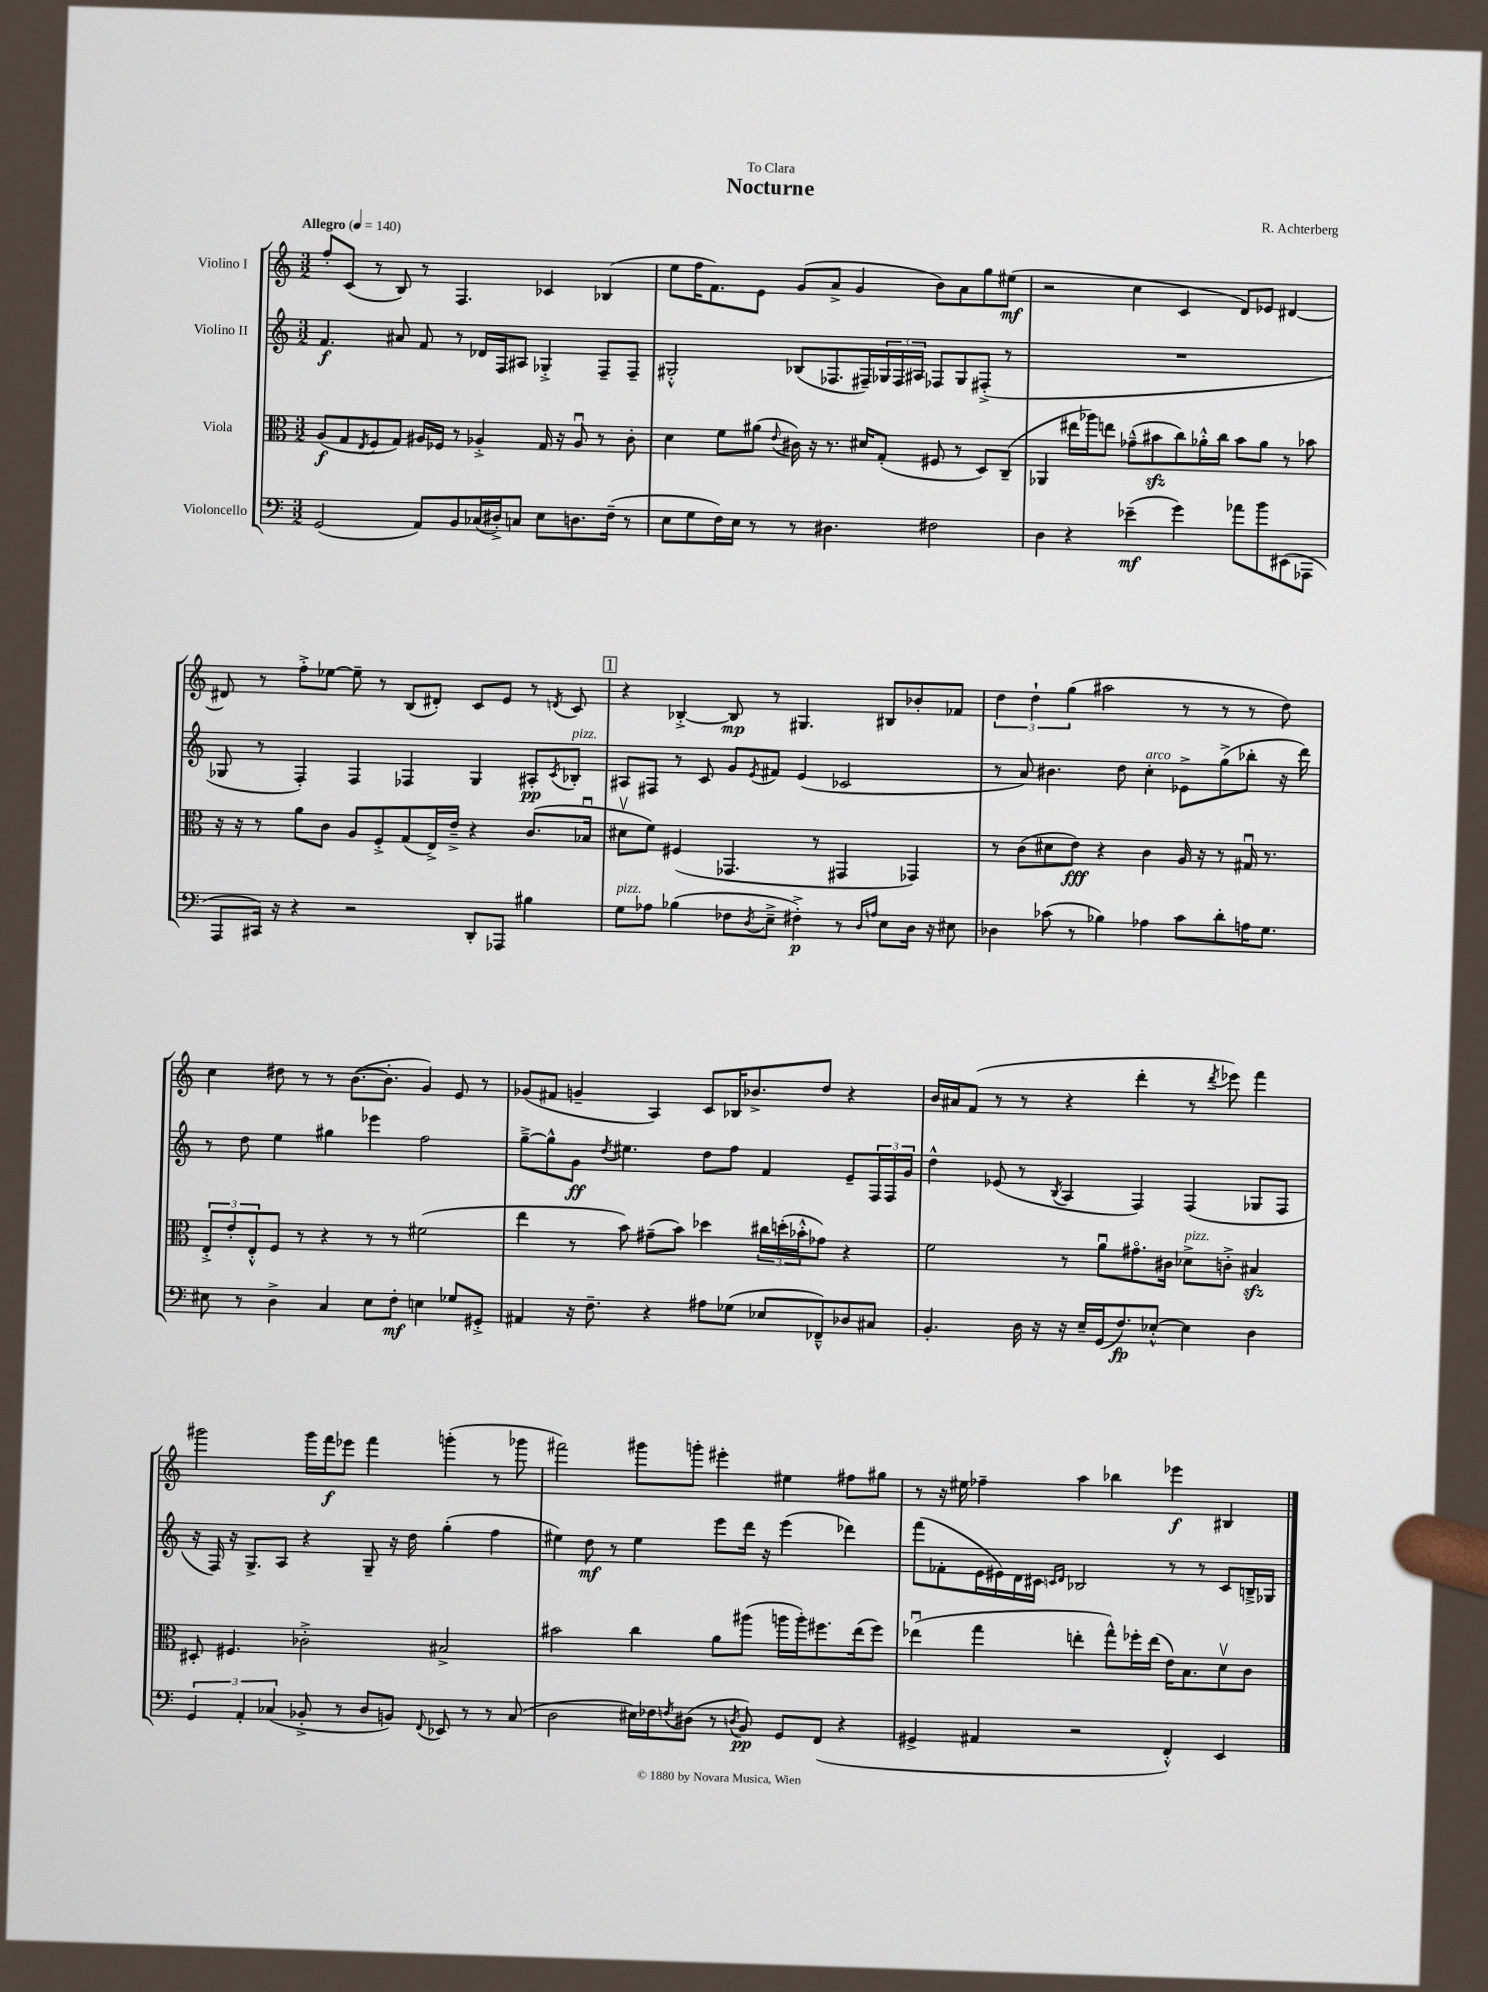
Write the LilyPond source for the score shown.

\header { title = "Nocturne" composer = "R. Achterberg" dedication = "To Clara" }
<<
\new StaffGroup <<
\new Staff = "s0" \with { instrumentName = "Violino I" } {
    \clef treble \key c \major \numericTimeSignature \time 3/2 \tempo "Allegro" 4 = 140
    f''8-. c'8( r8 b8) r8 f4. ces'4 bes4( |
    e''8 f''16 f'8.) e'8 g'8( a'8-> g'4 b'8) a'8 g''8 eis''8\mf( |
    r2 c''4 c'4 d'8) ees'8 dis'4~ |
    dis'8 r8 f''8-.-> ees''8~ ees''8-- r8 b8( dis'8-.) c'8 e'8 r8 \acciaccatura { d'8 } c'8 |
    \mark \markup { \box "1" } r4 bes4~-.-> bes8\mp r8 gis4. bis8 bes'8-. fes'8 |
    \tuplet 3/2 { d''4 d''4-! g''4( } ais''2 r8 r8 r8 d''8) |
    c''4 dis''8 r8 r8 b'8.~( b'8.-. g'4) e'8 r8 |
    ges'8( fis'8 g'4-- a4) c'8 bes16 bes'8.-> d''8 r4 |
    b'16 ais'16 f'8( r8 r8 r4 d'''4-. r8 \acciaccatura { d'''8 } ees'''8) f'''4 |
    gis'''2 gis'''16 f'''16\f ees'''8 f'''4 g'''4-.( r8 ges'''8 |
    fis'''2) gis'''8 g'''8-. eis'''4-. eis''4 fis''8 gis''8 |
    r8 r16 eis''16 fes''4-- a''4 bes''4 ees'''4\f bis4 \bar "|." |
}
\new Staff = "s1" \with { instrumentName = "Violino II" } {
    \clef treble \key c \major \numericTimeSignature \time 3/2
    f'4.\f ais'8 f'8 r8 des'16 f16 ais8 ges4-.-> f8-- f8-- |
    gis2-.-^ bes8( fes8. fis16--) \tuplet 3/2 { ges16 fis16 ais16 } fes8 ges8 fis8-.->( r8 |
    R1. |
    ges8 r8 f4-.) f4 fes4 ges4 ais8-.\pp \acciaccatura { c'8 } bes8-.^\markup { \italic "pizz." } |
    \mark \markup { \box "1" } ais8 fis8 r8 c'8 g'8 \acciaccatura { e'8 } fis'8 e'4( ces'2 |
    r8 a'8) bis'4. d''8 c''4-.^\markup { \italic "arco" } ees'8-> g''8->( bes''8-. r16 d'''16) |
    r8 d''8 e''4 gis''4 ees'''4 f''2 |
    g''8~---> g''8-^ g'8\ff \acciaccatura { d''8 } eis''4. d''8 f''8 f'4 e'8-- \tuplet 3/2 { f16 f16 g'16 } |
    d''4-^ ees'8( r8 \acciaccatura { b8 } a4 f4) f4( ges8 f8 |
    r16 f16) r16 g8.-> a8 r4 g8-- r16 d''16 g''4-.( f''4 |
    eis''4) d''8\mf r8 eis''4 e'''8 d'''16 r16 e'''4( des'''4) |
    f'''8( fes'8-. e'16 eis'16) d'16 cis'16 \grace { c'16 d'16 } bes2 r8 r8 c'8 b16---> ges16 \bar "|." |
}
\new Staff = "s2" \with { instrumentName = "Viola" } {
    \clef alto \key c \major \numericTimeSignature \time 3/2
    a8\f( g8 \acciaccatura { e8 } f8 g8) ais16 fes16 r8 aes4-.-> g16 r16 aes8\downbow r8 c'8-. |
    d'4 f'8 ais'8( \appoggiatura { e'8 } cis'16) r16 r8. dis'16 g8-.( fis8 r8 d8) c8--( |
    aes,4 eis''16 aes''16) e''8 ges'8---^( bis'8\sfz c''8) aes'16-.-^ c''16 bis'8 aes'8 r8 bes'8 |
    r16 r16 r8 a'8 c'8 a8 f8-.-> g8( e16->) e'16---> r4 c'8.( bes16\downbow |
    \mark \markup { \box "1" } dis'8\upbow f'8) fis4( ges,4. r8 gis,4 ges,4) |
    r8 c'8( dis'8 e'8\fff) r4 c'4 a16 r16 r8 gis16\downbow r8. |
    \tuplet 3/2 { e8-.-> e'8-. e8-.-^ } f8 r8 r4 r8 r8 fis'2( |
    e''4 r8 b'8) gis'8--( b'8) des''4 \tuplet 3/2 { cis''16 d''16-.( bes'16-.-^ } ges'8) r4 |
    f'2 r8 a'8\downbow gis'8.\flageolet cis'16 des'8->^\markup { \italic "pizz." } c'8-.-> bis4\sfz |
    dis8-. fis4. ces'2-.-> bis2-> |
    bis'2 c''4 a'8 ais''8( a''16 a''16-.) fis''8. e''16( fis''8) |
    ees''4\downbow( g''4 e''4-. g''8-^) fes''16-. e''16( e'16) b8. d'8\upbow c'8 \bar "|." |
}
\new Staff = "s3" \with { instrumentName = "Violoncello" } {
    \clef bass \key c \major \numericTimeSignature \time 3/2
    g,2( a,8) b,8 ces16( dis16-.->) c8 e8 d8. f16--( r8 |
    e8 g8 f16) e16 r8 r8 dis4. fis2 |
    d4 r4 ees'4--\mf( g'4) aes'8 b'8 eis,8( aes,,8 |
    a,,8 cis,16) r16 r4 r2 d,8-. aes,,8 bis4 |
    \mark \markup { \box "1" } g8^\markup { \italic "pizz." } aes8 bes4( fes8 \acciaccatura { d8 } e8---> fis4-.->\p) r8 \grace { d16 a16 } e8 d16 r16 eis8 |
    des4 ces'8( r8 bes4) aes4 ces'8 d'8-. a16 g8. |
    eis8 r8 d4-> c4 eis8 f8-.\mf e4 ges8 gis,8-.-> |
    ais,4 r16 f8.-- r4 ais8 ges8( ees8 fes,8---^) des8 cis8 |
    b,4.-. d16 r16 r16 e16-- g,16( f8.\fp) ees8~-.-^ ees4 d4 |
    \tuplet 3/2 { g,4 a,4-. ces4( } bes,8-.-> r8 d8 b,8) \appoggiatura { f,8 } ees,8 r8 r8 ces8( |
    d2 eis16) fes16 \acciaccatura { f8 } dis8( r8 \acciaccatura { d8 } b,8\pp) g,8 f,8( r4 |
    gis,4-> ais,4 r2 f,4-.-^) e,4 \bar "|." |
}
>>
>>
\layout { \context { \Score \remove "Bar_number_engraver" } }
